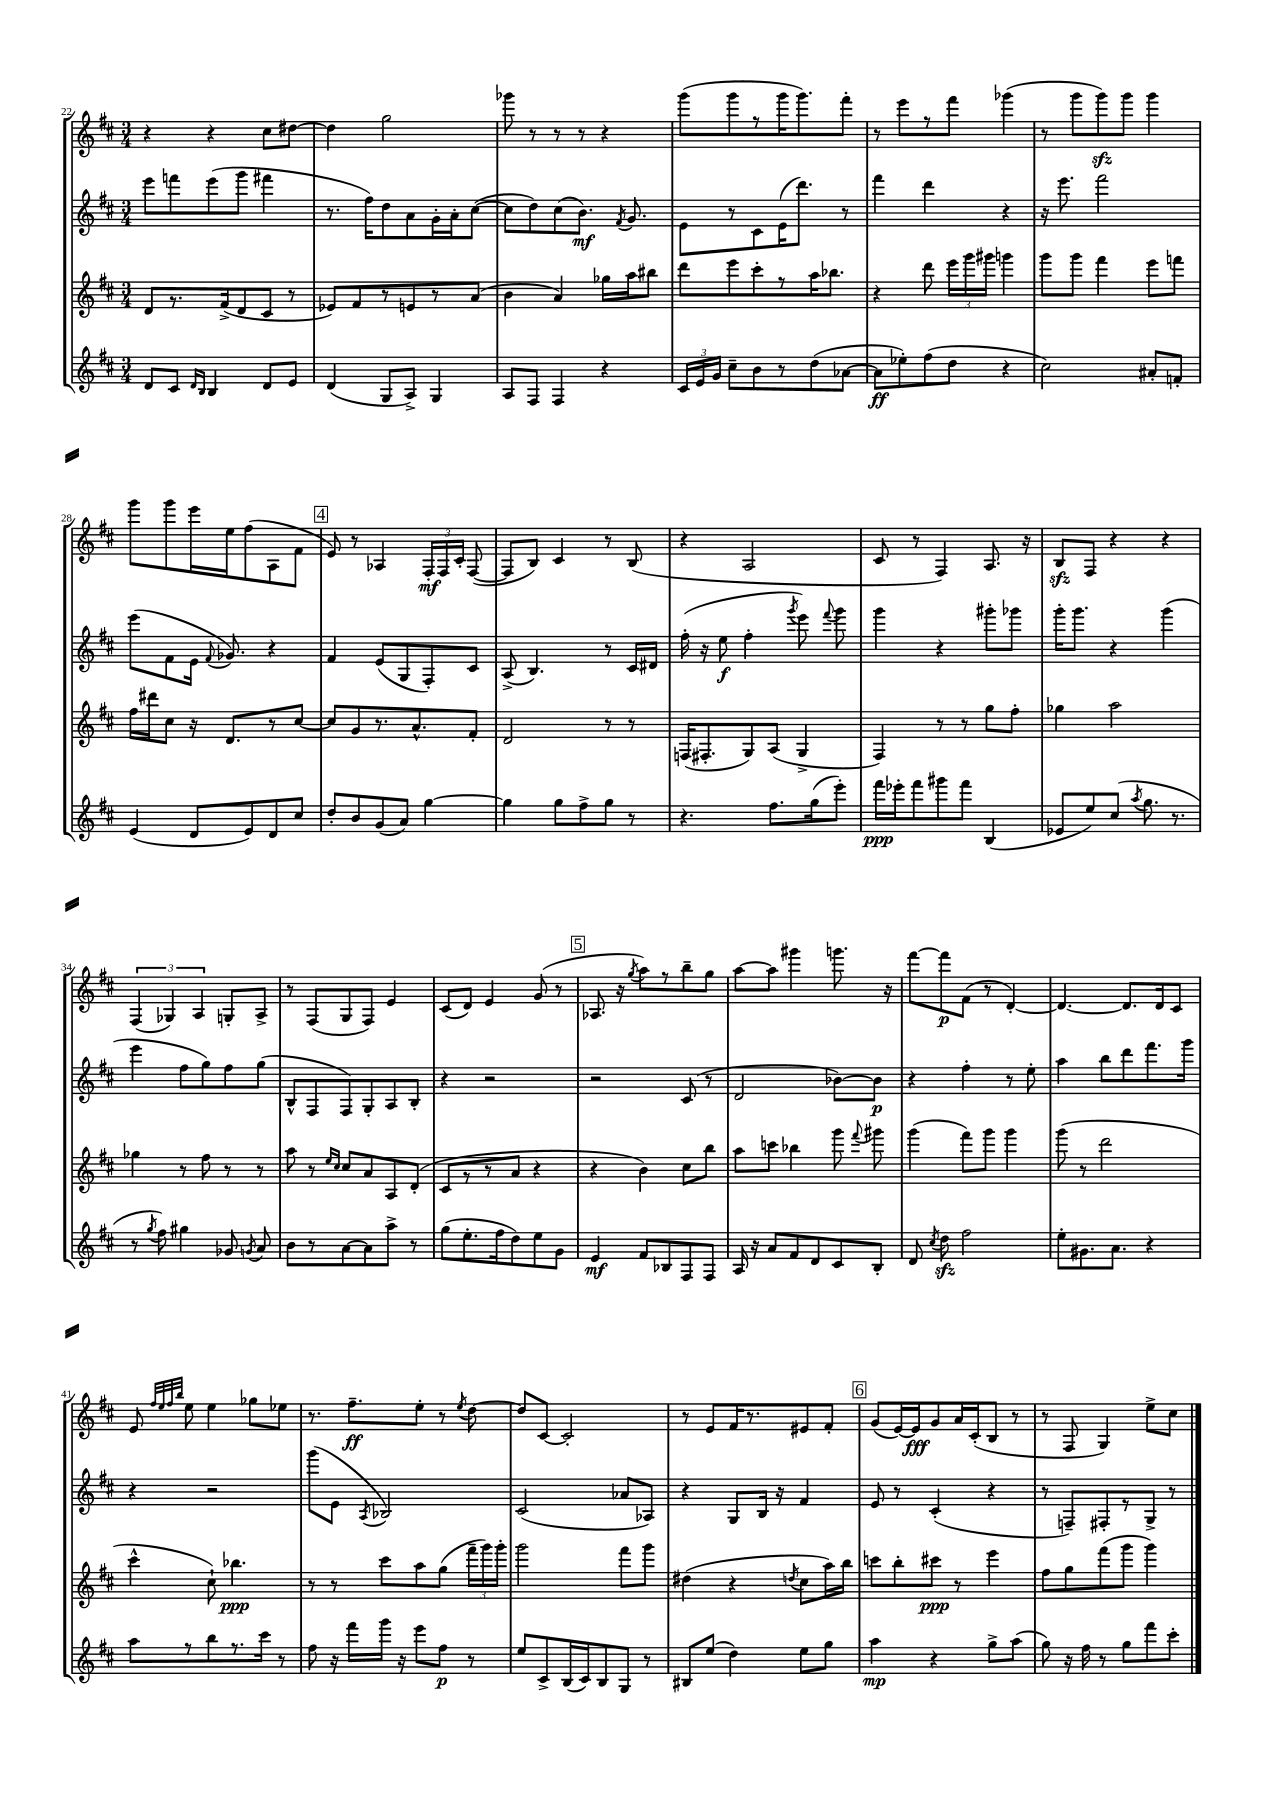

**kern	**kern	**kern	**kern
*staff4	*staff3	*staff2	*staff1
*clefG2	*clefG2	*clefG2	*clefG2
*k[f#c#]	*k[f#c#]	*k[f#c#]	*k[f#c#]
*M3/4	*M3/4	*M3/4	*M3/4
8d/L	8d/L	8eee\L	4r
8c#/J	8.r	8fff\	.
16qqd/LL	.	.	.
16qqB/JJ	.	.	.
4B/	.	(8eee\	4r
.	(16f#^/k	.	.
.	8d/	8ggg\J	.
8d/L	8c#/J	4fff#\	8cc#\L
8e/J	8r	.	[8dd#\J
=	=	=	=
(4d/	8e-/L)	8.r	4dd#\]
.	8f#/	.	.
.	.	16ff#\LK)	.
8G/L	8r	8dd\	2gg\
8A^/J)	8e/	8a\	.
4G/	8r	16g'\L	.
.	.	16a'\J	.
.	(8a/J	([8cc#\J	.
=	=	=	=
8A/L	4b\	8cc#\]L	8ggg-\
8F#/J	.	8dd\)	8r
4F#/	4a/)	(8cc#\	8r
.	.	8.b\J)	8r
4r	16gg-\LL	.	4r
.	.	8qf#/	.
.	16aa\J	8.g/	.
.	8bb#\J	.	.
=	=	=	=
24c#/LL	8ddd\L	8e\L	(8ggg\L
24e/	.	.	.
24g/JJ	.	.	.
8cc#~\L	8eee\	8r	8ggg\
8b\	8ccc#'\	8c#\	8r
8r	8r	(16e\K	16ggg\K
.	.	8.ddd\J)	8.ggg\)
(8dd\	16aa\K	.	.
.	8.bb-\J	.	.
[8a-\J	.	8r	8fff#'\J
=	=	=	=
8a-\]L	4r	4fff#\	8r
8ee-'\)	.	.	8eee\L
(8ff#\	8ddd\	4ddd\	8r
8dd\J	24eee\LL	.	8fff#\J
.	24ggg\	.	.
.	24ggg#\JJ	.	.
4r	4ggg\	4r	(4ggg-\
=	=	=	=
2cc#\)	8ggg\L	16r	8r
.	.	8.eee\	.
.	8ggg\J	.	8ggg\L
.	4fff#\	2fff#\	8ggg\)
.	.	.	8ggg\J
8a#'/L	8eee\L	.	4ggg\
8f'/J	8fff\J	.	.
=	=	=	=
(4e/	16ff#\LL	(8eee\L	8ggg\L
.	16ddd#\J	.	.
.	8cc#\J	8f#\	8ggg\
8d/L	16r	16e\Jk	16eee\L
.	.	8qqf#/	.
.	8.d/L	8.g-/)	16ee\J
8e/)	.	.	(8ff#\
8d/	8r	4r	8A\
8cc#/J	[8cc#/J	.	8f#\J
=	=	=	=
8dd'/L	8cc#/]L	4f#/	8e/)
8b/	8g/	.	8r
(8g/	8.r	(8e/L	4A-/
8a/J)	.	8G/	.
.	8.a^^/	.	.
[4gg\	.	8F#'/)	24F#'/LL
.	.	.	24F#/
.	.	.	24c#'/JJ
.	8f#'/J	8c#/J	([8F#/
=	=	=	=
4gg\]	2d/	(8A^/	8F#/]L
.	.	4.B/)	8B/J)
8gg\L	.	.	4c#/
8ff#^\	.	.	.
8gg\J	8r	8r	8r
8r	8r	16c#/LL	(8B/
.	.	16d#/JJ	.
=	=	=	=
4.r	(16F/LK	(16ff#'\	4r
.	8.F#'/	16r	.
.	.	8ee\	.
.	8G/)	4ff#'\	2A/
8.ff#\L	(8A/J	.	.
.	.	8qggg/	.
.	4G^/	8eee\)	.
(16gg\k	.	.	.
.	.	8qqfff#/	.
8eee'\J)	.	8ggg\	.
=	=	=	=
16fff#\LL	4F#/)	4ggg\	8c#/
16eee-'\J	.	.	.
8fff#\	.	.	8r
8ggg#\	8r	4r	4F#/)
8fff#\J	8r	.	.
(4B/	8gg\L	8ggg#'\L	8.A/
.	8ff#'\J	8ggg-\J	.
.	.	.	16r
=	=	=	=
8e-/L	4gg-\	16ggg'\LK	8B/L
.	.	8.ggg\J	.
8ee/)	.	.	8F#/J
(8cc#/J	2aa\	4r	4r
8qaa/	.	.	.
8.gg\	.	.	.
.	.	(4ggg\	4r
8.r	.	.	.
=	=	=	=
8r	4gg-\	4eee\	(6F#/
8qgg/	.	.	.
8ff#\)	.	.	.
.	.	.	6G-/)
4gg#\	8r	8ff#\L	.
.	.	.	6A/
.	8ff#\	8gg\)	.
8g-/	8r	8ff#\	8G'/L
8qg/	.	.	.
8a/	8r	(8gg\J	8A^/J
=	=	=	=
8b\L	8aa\	8B^^/L	8r
8r	8r	8F#/	(8F#/L
.	16qqee/LL	.	.
.	16qqcc#/JJ	.	.
[8a\	8cc#/L	8F#/)	8G/
8a\]	8a/	8G'/	8F#/J)
8aa^\J	8A/	8A/	4e/
8r	(8d'/J	8B'/J	.
=	=	=	=
(8gg\L	8c#/L	4r	(8c#/L
8.ee'\	8r	.	8d/J)
.	8r	2r	4e/
16ff#\k	.	.	.
8dd\)	8a/J	.	.
8ee\	4r	.	(8g/
8g\J	.	.	8r
=	=	=	=
4e/	4r	2r	8.A-/
.	.	.	16r
.	.	.	8qgg/
8f#/L	4b\)	.	8aa\L)
8B-/	.	.	8r
8F#/	8cc#\L	(8c#/	8bb~\
8F#/J	8bb\J	8r	8gg\J
=	=	=	=
16A/	8aa\L	2d/	[8aa\L
16r	.	.	.
8a/L	8ccc\J	.	8aa\]J
8f#/	4bb-\	.	4ggg#\
8d/	.	.	.
8c#/	8ggg\	[8b-\L)	8.ggg\
.	8qqfff#/	.	.
8B'/J	8ggg#\	8b-\]J	.
.	.	.	16r
=	=	=	=
8d/	(4ggg\	4r	[8fff#\L
8qcc#/	.	.	.
8dd\	.	.	8fff#\]
2ff#\	8fff#\L)	4ff#'\	(8f#\J
.	8ggg\J	.	8r
.	4ggg\	8r	[4d'/)
.	.	8ee'\	.
=	=	=	=
8ee'\L	(8ggg\	4aa\	4.d/_
8.g#\	8r	.	.
.	2ddd\	8bb\L	.
8.a\J	.	.	.
.	.	8ddd\	8.d/]L
4r	.	8.fff#\	.
.	.	.	16d/k
.	.	.	8c#/J
.	.	16ggg\Jk	.
=	=	=	=
8aa\L	4ccc#^^\	4r	8e/
.	.	.	32qqff#/LLL
.	.	.	32qqee/
.	.	.	32qqff#/
.	.	.	32qqbb/JJJ
8r	.	.	8ee\
8bb\	8cc#`\)	2r	4ee\
8.r	4.bb-\	.	.
.	.	.	8gg-\L
16ccc#\Jk	.	.	.
8r	.	.	8ee-\J
=	=	=	=
8ff#\	8r	(8ggg\L	8.r
16r	8r	8e\J	.
16fff#\LL	.	.	8.ff#~\L
.	.	8qA/	.
16ggg\JJ	8ccc#\L	2B-/)	.
16r	.	.	.
8eee\L	8aa\	.	8ee'\J
8ff#\J	(8gg\J	.	8r
.	.	.	8qee/
8r	24fff#~\LL	.	[8dd\
.	24ggg\)	.	.
.	24ggg'\JJ	.	.
=	=	=	=
8ee/L	2ggg\	(2c#/	8dd/]L
8c#^/	.	.	[8c#/J
(16B/L	.	.	2c#'/]
16c#/J)	.	.	.
8B/	.	.	.
8G/J	8fff#\L	8a-/L	.
8r	8ggg\J	8A-/J)	.
=	=	=	=
8B#/L	(4dd#\	4r	8r
(8ee/J	.	.	8e/L
4dd\)	4r	8G/L	16f#/K
.	.	.	8.r
.	.	16B/Jk	.
.	.	16r	.
.	8qdd/	.	.
8ee\L	8cc#\L	4f#/	8e#/
8gg\J	16aa\L)	.	8f#'/J
.	16bb\JJ	.	.
=	=	=	=
4aa\	8ccc\L	8e/	(8g/L
.	8bb'\	8r	[16e/L)
.	.	.	16e/]J
4r	8ccc#\J	(4c#'/	8g/
.	8r	.	16a/L
.	.	.	(16c#'/J
8gg^\L	4eee\	4r	8B/J
(8aa\J	.	.	8r
=	=	=	=
8gg\)	8ff#\L	8r	8r
16r	8gg\	8F~/L)	8F#/
16ff#\	.	.	.
8r	(8fff#\	8F#'/	4G/)
8gg\L	8ggg\J	8r	.
8fff#\	4ggg\)	8G^/J	8ee^\L
8ccc#'\J	.	8r	8cc#\J
==	==	==	==
*-	*-	*-	*-
